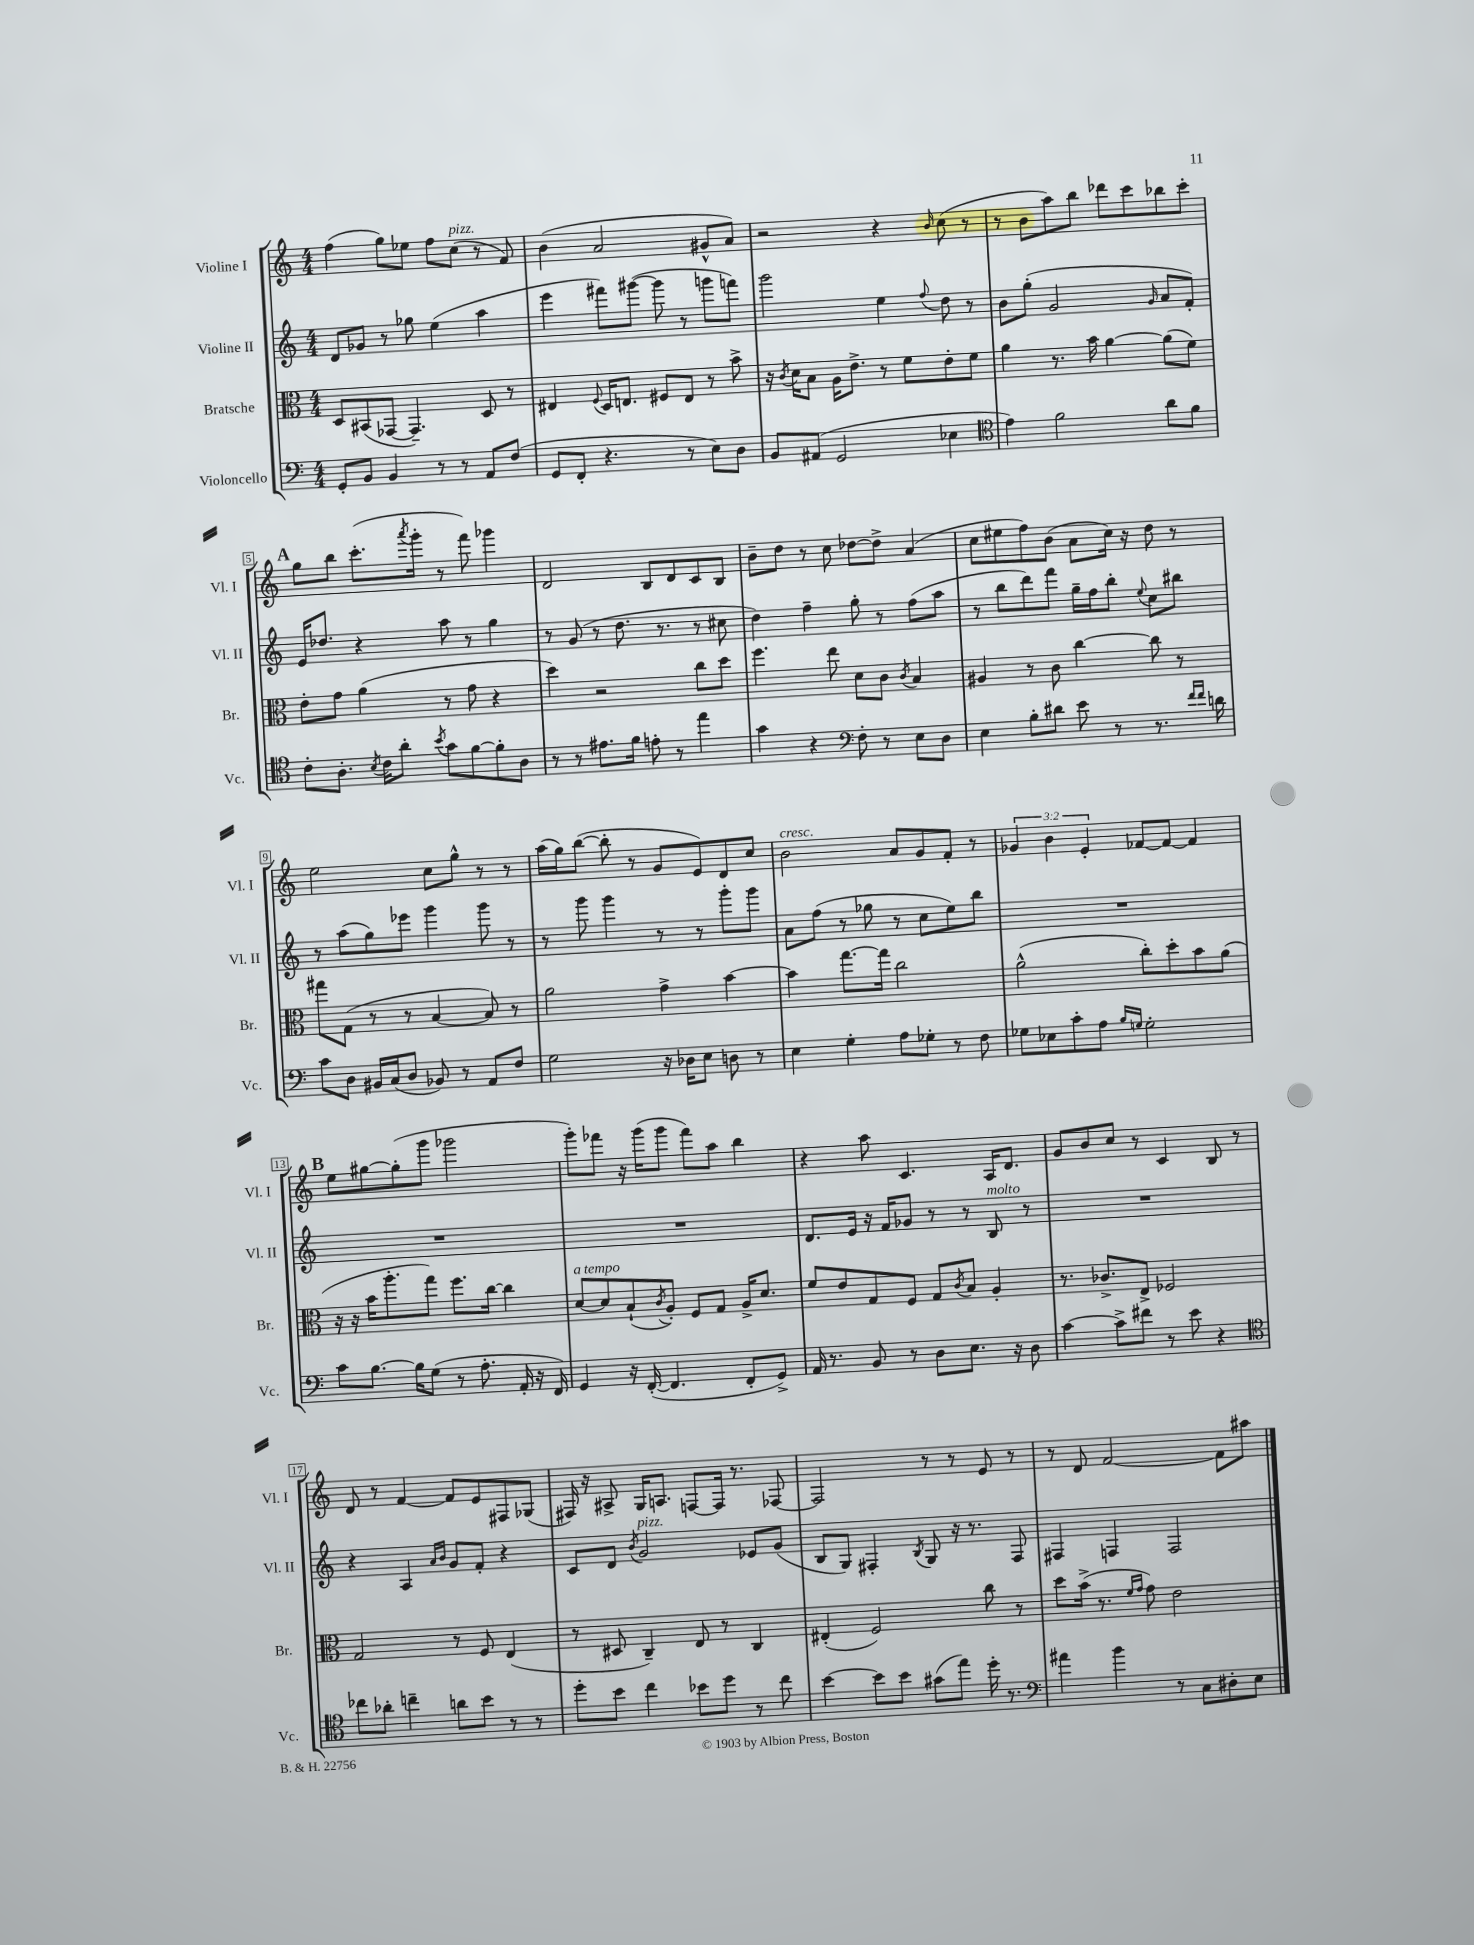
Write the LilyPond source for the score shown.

<<
\new StaffGroup <<
\new Staff = "s0" \with { instrumentName = "Violine I" shortInstrumentName = "Vl. I" } {
    \clef treble \key c \major \numericTimeSignature \time 4/4 \override Staff.TupletNumber.text = #tuplet-number::calc-fraction-text
    f''4( g''8) ees''8 f''8 c''8^\markup { \italic "pizz." }( r8 f'8) |
    b'4( a'2 gis'8-^ a'8) |
    r2 r4 \grace { b'16 } c''8( r8 |
    r8 b'8 a''8) b''8 des'''8 c'''8 bes''8 c'''8-. |
    \mark \markup { \bold "A" } g''8 b''8 c'''8.-.( \acciaccatura { a'''8 } g'''16-. r8 f'''8) ges'''4 |
    d'2 b8 d'8 c'8 b8 |
    b'8-- d''8 r8 c''8 des''8~ des''8-> a'4( |
    c''8 eis''8 f''8) b'8( a'8 c''16) r16 d''8 r8 |
    e''2 c''8 g''8-^ r8 r8 |
    a''16( g''16) b''8~( b''8-. r8 g'8 e'8) d'8 c''8 |
    b'2^\markup { \italic "cresc." } a'8 g'8 f'8-. r8 |
    \tuplet 3/2 { ges'4 b'4 e'4-. } fes'8~ fes'8~ fes'4 |
    \mark \markup { \bold "B" } e''8 gis''8~ gis''8-.( g'''8 ges'''2 |
    g'''8-.) fes'''8 r16 g'''16( g'''8 fes'''8) a''8 b''4 |
    r4 a''8 c'4. a16 d'8. |
    g'8 b'8 c''8 r8 c'4 b8 r8 |
    d'8 r8 f'4~ f'8 e'8 fis8 ges8( |
    fis16) r16 ais8-> g16 a8. f8~ f16 r8. fes8~ |
    fes2 r8 r8 e'8 r8 |
    r8 d'8 f'2~ f'8 ais''8 \bar "|." |
}
\new Staff = "s1" \with { instrumentName = "Violine II" shortInstrumentName = "Vl. II" } {
    \clef treble \key c \major \numericTimeSignature \time 4/4
    d'8 ges'8 r8 ges''8 e''4( a''4 |
    e'''4 fis'''8) gis'''8~( gis'''8 r8 g'''8 f'''8) |
    g'''2 e''4 \appoggiatura { f''8 } d''8 r8 |
    b'8 g''8-.( g'2 \grace { g'16 } a'8 f'8-.) |
    \mark \markup { \bold "A" } e'16 des''8. r4 a''8 r8 g''4 |
    r8 g'8( r8 d''8. r8. r8 cis''8 |
    d''4) f''4-- g''8-. r8 f''8( a''8 |
    r8 b''8 d'''8) f'''8 g''16-- f''16 b''8-. \appoggiatura { e''8 } c''8 bis''8 |
    r8 a''8( g''8) ees'''8 g'''4 g'''8 r8 |
    r8 g'''8 g'''4 r8 r8 g'''8-. g'''8 |
    a'8 f''8( r8 ges''8 r8 c''8 e''8) b''8 |
    R1 |
    \mark \markup { \bold "B" } R1 |
    R1 |
    d'8. e'16 r16 f'16 ges'8 r8 r8 b8^\markup { \italic "molto" } r8 |
    R1 |
    r4 a4 \grace { a'16 b'16 } g'8 f'8-. r4 |
    c'8 d'8 \acciaccatura { b'8 } g'2^\markup { \italic "pizz." } ees'8 g'8( |
    b8 g8) fis4-. \acciaccatura { b8 } g8 r16 r8. fis8 |
    fis4 f4 f2 \bar "|." |
}
\new Staff = "s2" \with { instrumentName = "Bratsche" shortInstrumentName = "Br." } {
    \clef alto \key c \major \numericTimeSignature \time 4/4
    d8 bis,8( ges,8~ ges,4.--) d8 r8 |
    eis4 \appoggiatura { f8 } d16 e8. fis8 e8 r8 b'8-> |
    r16 \acciaccatura { c'8 } d'16 b8 a16 e'8.-> r8 f'8 e'8-. f'8 |
    a'4 r8. b'16 a'4~ a'8( f'8) |
    \mark \markup { \bold "A" } e'8-. g'8 a'4( r8 g'8 r4 |
    d''4) r2 c''8 d''8 |
    f''4. e''8 d'8 c'8 \acciaccatura { c'8 } b4 |
    ais4 r8 c'8 c''4~ c''8 r8 |
    gis''8 g8( r8 r8 b4~ b8) r8 |
    a'2 g'4-> b'4~ |
    b'4 g''8.~ g''16 c''2 |
    a'2-^( c''8-.) d''8-. b'8 a'8( |
    \mark \markup { \bold "B" } r16 r16 b'16 a''8.-. g''8) f''8. c''16~ c''4 |
    d'8~^\markup { \italic "a tempo" } d'8 b8-!( \acciaccatura { c'8 } a8-.) f8 g8 a16-> d'8. |
    f'8 e'8 g8 f8 g8 \acciaccatura { c'8 } b8 a4-. |
    r8. ces'8.-> e8-> fes2 |
    g2 r8 f8 e4( |
    r8 dis8 c4--) e8 r8 c4 |
    eis4-.( f2) c''8 r8 |
    d''8 b'16->( r8. \grace { f'16 g'16 } g'8) e'2 \bar "|." |
}
\new Staff = "s3" \with { instrumentName = "Violoncello" shortInstrumentName = "Vc." } {
    \clef bass \key c \major \numericTimeSignature \time 4/4
    g,8-. b,8 b,4 r8 r8 a,8 f8( |
    g,8 f,8-. r4. r8 e8) d8 |
    b,8 ais,8( g,2 ees4 |
    \clef tenor e'4) f'2 a'8 f'8 |
    \mark \markup { \bold "A" } c'8-. a8.-. \acciaccatura { b8 } c'16 a'8-. \acciaccatura { b'8 } g'8 f'8~ f'8-. a8 |
    r8 r8 eis'8. f'16 e'8-. r8 e''4 |
    g'4 r4 \clef bass f8-. r8 e8 d8 |
    e4 b8-. dis'8 e'8 r8 r8. \grace { f'16 f'16 } d'16 |
    c'8 d8 bis,16 c16( d8 bes,8) r8 a,8 f8 |
    g2 r16 des16 e8 d8 r8 |
    e4 g4-. a8 ges8-. r8 f8 |
    ges8 ees8 c'8-. a8 \grace { b16 g16 } g2-. |
    \mark \markup { \bold "B" } c'8 b8.~ b16 g8( r8 a8.-. a,16-. r16 f,16) |
    g,4 r16 f,16~-.( f,4. f,8-. g,8->) |
    a,16 r8. b,8 r8 d8 e8. r16 d8 |
    c'4~ c'8-> fis'8 r8 e'8 r4 |
    \clef tenor ces''8 aes'8-. c''4-- a'8 b'8 r8 r8 |
    d''8-. b'8 c''4 bes'8 d''8 r8 c''8 |
    b'4~ b'8 b'8 gis'8( e''8) d''16-. r8. |
    \clef bass ais'4 b'4 r8 c8 dis8-. e8 \bar "|." |
}
>>
>>
\layout { \context { \Score \override BarNumber.stencil = #(make-stencil-boxer 0.1 0.3 ly:text-interface::print) } }
